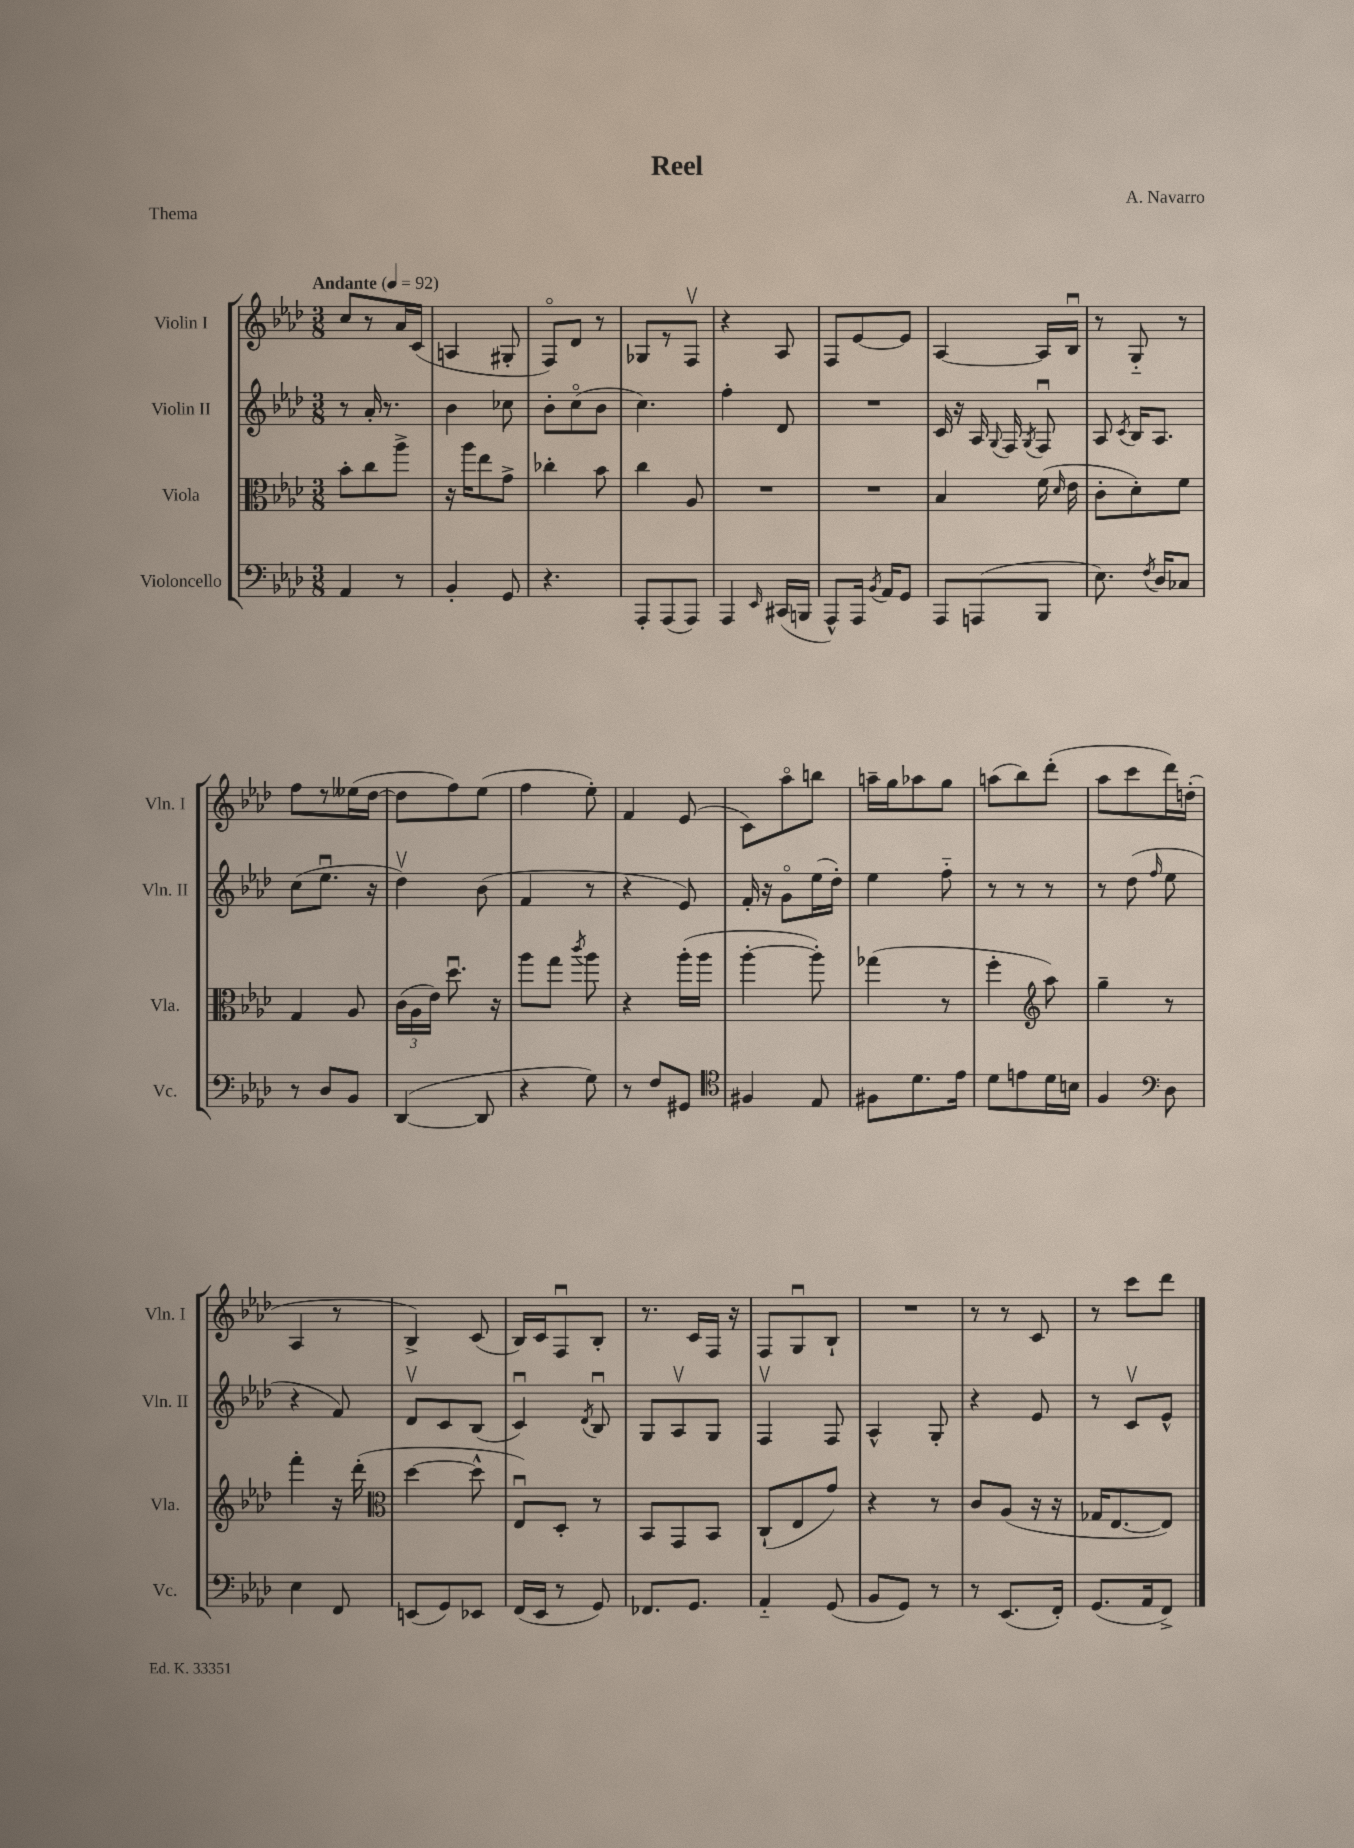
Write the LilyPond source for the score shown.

\header { title = "Reel" composer = "A. Navarro" piece = "Thema" }
<<
\new StaffGroup <<
\new Staff = "s0" \with { instrumentName = "Violin I" shortInstrumentName = "Vln. I" } {
    \clef treble \key aes \major \numericTimeSignature \time 3/8 \tempo "Andante" 4 = 92
    \autoBeamOff c''8[ r8 aes'16 c'16]( |
    a4 gis8-. |
    f8[\flageolet) des'8] r8 |
    ges8[ r8 f8]\upbow |
    r4 aes8 |
    f8[ ees'8~ ees'8] |
    aes4~ aes16[ bes16]\downbow |
    r8 g8-_ r8 |
    f''8[ r8 eeses''16( des''16]~ |
    des''8[ f''8) ees''8]( |
    f''4 ees''8-.) |
    f'4 ees'8( |
    c'8[) aes''8\flageolet b''8] |
    a''16[-- g''16 aes''8 g''8] |
    a''8[( bes''8) des'''8]-.( |
    aes''8[ c'''8 des'''16) d''16]-.( |
    aes4 r8 |
    bes4->) c'8( |
    bes16[) c'16 f8\downbow bes8]-. |
    r8. c'16[ f16] r16 |
    f8[ g8\downbow bes8]-! |
    R4. |
    r8 r8 c'8 |
    r8 c'''8[ des'''8] \bar "|." |
}
\new Staff = "s1" \with { instrumentName = "Violin II" shortInstrumentName = "Vln. II" } {
    \clef treble \key aes \major \numericTimeSignature \time 3/8
    \autoBeamOff r8 aes'16-. r8. |
    bes'4 ces''8 |
    bes'8[-. c''8\flageolet( bes'8] |
    c''4.) |
    f''4-. des'8 |
    R4. |
    c'16 r16 aes16 \appoggiatura { g8 } f16 \acciaccatura { g8 } f8\downbow |
    aes8 \acciaccatura { c'8 } bes16[ aes8.] |
    c''8[( ees''8.]\downbow r16 |
    des''4\upbow) bes'8( |
    f'4 r8 |
    r4 ees'8) |
    f'16-. r16 g'8[\flageolet ees''16( des''16]-.) |
    ees''4 f''8-_ |
    r8 r8 r8 |
    r8 des''8( \grace { f''16 } ees''8 |
    r4 f'8) |
    des'8[\upbow c'8 bes8]( |
    c'4\downbow) \acciaccatura { des'8 } bes8\downbow |
    g8[ aes8\upbow g8] |
    f4\upbow f8 |
    aes4-^ g8-. |
    r4 ees'8 |
    r8 c'8[\upbow ees'8]-^ \bar "|." |
}
\new Staff = "s2" \with { instrumentName = "Viola" shortInstrumentName = "Vla." } {
    \clef alto \key aes \major \numericTimeSignature \time 3/8
    \autoBeamOff bes'8[-. c''8 aes''8]-> |
    r16 aes''16[ ees''8 g'8]-> |
    ces''4-. bes'8 |
    c''4 aes8 |
    R4. |
    R4. |
    bes4 f'16( \grace { des'16 } ees'16 |
    c'8[-. des'8-.) f'8] |
    g4 aes8 |
    \tuplet 3/2 { c'16[( aes16 ees'16]) } des''8.\downbow r16 |
    aes''8[ g''8] \acciaccatura { c'''8 } aes''8 |
    r4 aes''16[-.( aes''16] |
    aes''4~-. aes''8-.) |
    ges''4( r8 |
    f''4-. \clef treble aes''8) |
    g''4-- r8 |
    f'''4-. r16 des'''16-.( |
    \clef alto des''4~ des''8-^ |
    ees8[\downbow) des8]-. r8 |
    bes,8[ g,8 bes,8] |
    c8[-!( ees8 g'8]) |
    r4 r8 |
    c'8[ aes8]( r16 r16 |
    ges16[ ees8.~ ees8]) \bar "|." |
}
\new Staff = "s3" \with { instrumentName = "Violoncello" shortInstrumentName = "Vc." } {
    \clef bass \key aes \major \numericTimeSignature \time 3/8
    \autoBeamOff aes,4 r8 |
    bes,4-. g,8 |
    r4. |
    aes,,8[-. aes,,8( aes,,8]) |
    aes,,4 \grace { ees,16 } cis,16[( b,,16] |
    aes,,8[-^) aes,,16] \acciaccatura { bes,8 } aes,16[ g,8] |
    aes,,8[ a,,8( bes,,8] |
    ees8.) \acciaccatura { f8 } des16[ ces8] |
    r8 des8[ bes,8] |
    des,4~( des,8 |
    r4 g8) |
    r8 f8[ gis,8] |
    \clef tenor fis4 ees8 |
    fis8[ des'8. ees'16] |
    des'8[ e'8 des'16 b16] |
    f4 \clef bass des8 |
    ees4 f,8 |
    e,8[( g,8) ees,8] |
    f,16[( ees,16] r8 g,8) |
    fes,8.[ g,8.] |
    aes,4-_ g,8( |
    bes,8[ g,8]) r8 |
    r8 ees,8.[( f,16]-.) |
    g,8.[( aes,16 f,8]->) \bar "|." |
}
>>
>>
\layout { \context { \Score \remove "Bar_number_engraver" } }
